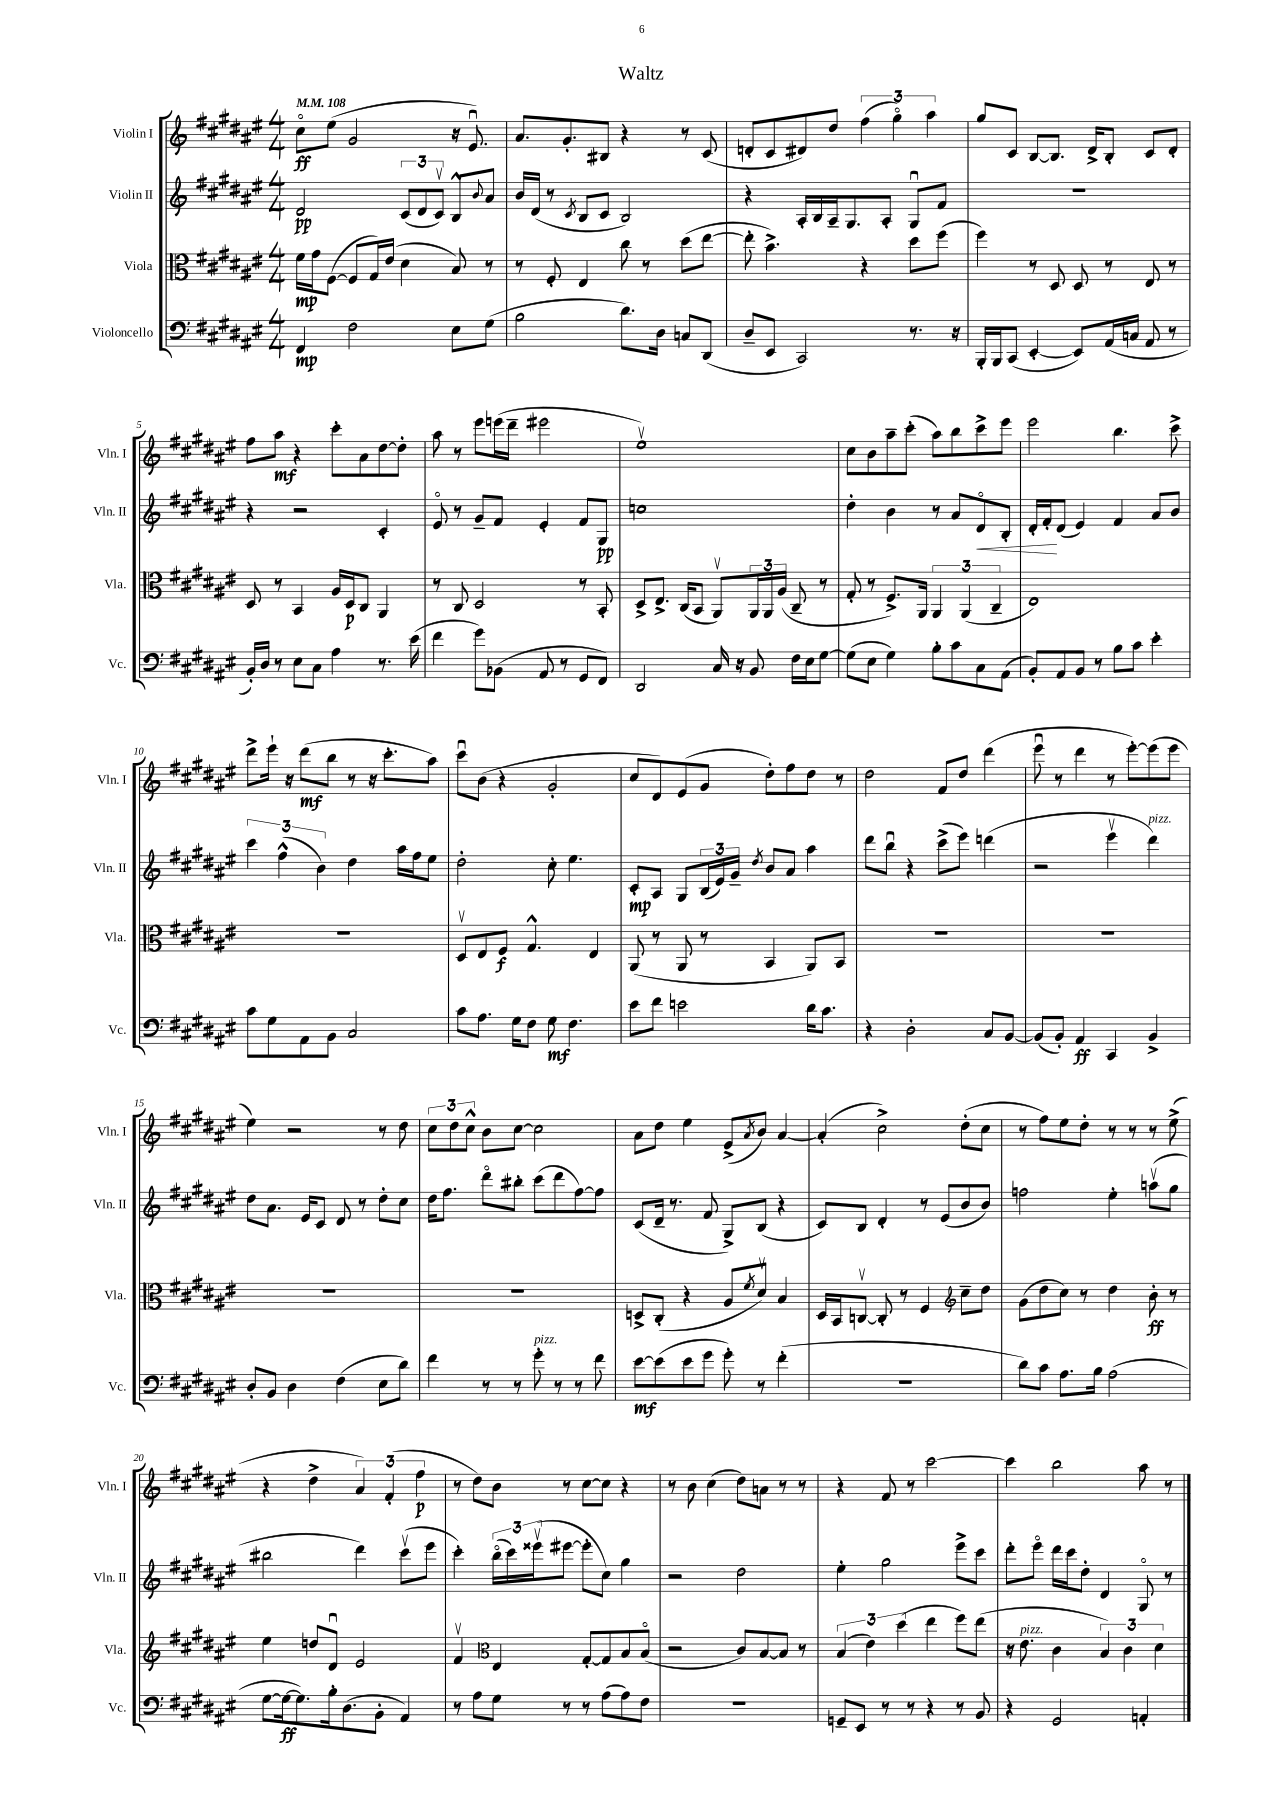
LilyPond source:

\header { title = "Waltz" }
<<
\new StaffGroup <<
\new Staff = "s0" \with { instrumentName = "Violin I" shortInstrumentName = "Vln. I" } {
    \clef treble \key fis \major \numericTimeSignature \time 4/4 \tempo 4 = 108
    cis''8\flageolet\ff eis''8( gis'2 r16 eis'8.\downbow) |
    ais'8. gis'8.-. bis8 r4 r8 cis'8( |
    d'8-. cis'8 dis'8) dis''8 \tuplet 3/2 { fis''4( gis''4\flageolet) ais''4 } |
    gis''8 cis'8 b8~ b8. dis'16-> b8-. cis'8 dis'8-. |
    fis''8 ais''8\mf r4 cis'''8-. ais'8 dis''8~ dis''8-. |
    ais''8 r8 eis'''8 e'''16( dis'''16-- eis'''2 |
    eis''1\upbow) |
    cis''8 b'8 ais''8-- cis'''8-.( ais''8) b''8 cis'''8-> eis'''8 |
    eis'''2 b''4. cis'''8-> |
    dis'''8-> eis'''16-! r16 dis'''8\mf( b''8 r8 r16 cis'''8.-. ais''8) |
    cis'''8\downbow b'8( r4 gis'2-. |
    cis''8 dis'8) eis'8( gis'8 dis''8-.) fis''8 dis''8 r8 |
    dis''2 fis'8 dis''8 dis'''4( |
    eis'''8\downbow r8 dis'''4 r8 eis'''8~-.) eis'''8( eis'''8 |
    eis''4) r2 r8 dis''8 |
    \tuplet 3/2 { cis''8 dis''8 cis''8-^ } b'8 cis''8~ cis''2 |
    ais'8 dis''8 eis''4 eis'8->( \acciaccatura { ais'8 } b'8) ais'4~ |
    ais'4-.( cis''2->) dis''8-.( cis''8 |
    r8 fis''8) eis''8 dis''8-. r8 r8 r8 eis''8->( |
    r4 dis''4-> \tuplet 3/2 { ais'4) fis'4-.( fis''4\p } |
    r8 dis''8) b'8 r8 cis''8~ cis''8 r4 |
    r8 b'8 cis''4( dis''8) a'8 r8 r8 |
    r4 fis'8 r8 cis'''2~ |
    cis'''4 b''2 ais''8 r8 \bar "|." |
}
\new Staff = "s1" \with { instrumentName = "Violin II" shortInstrumentName = "Vln. II" } {
    \clef treble \key fis \major \numericTimeSignature \time 4/4
    dis'2\pp \tuplet 3/2 { cis'8( dis'8 cis'8\upbow) } b8-^ \appoggiatura { b'8 } ais'8 |
    b'16 dis'16( r8 \acciaccatura { cis'8 } b8 cis'8 b2) |
    r4 ais16-. b16 ais16-- gis8. ais8-. gis8\downbow fis'8 |
    R1 |
    r4 r2 cis'4-. |
    eis'8\flageolet r8 gis'8-- fis'8 eis'4-. fis'8 gis8\pp |
    c''1 |
    dis''4-. b'4 r8 ais'8 dis'8\flageolet\< b8-. |
    dis'16-. fis'16-.\! dis'8( eis'4) fis'4 ais'8 b'8 |
    \tuplet 3/2 { cis'''4 fis''4-^( b'4) } dis''4 ais''16 fis''16 eis''8 |
    dis''2-. cis''8-. eis''4. |
    cis'8-.\mp ais8 gis8 \tuplet 3/2 { b16( eis'16) gis'16-- } \acciaccatura { dis''8 } b'8 ais'8 ais''4 |
    dis'''8 b''8\downbow r4 cis'''8->( eis'''8) d'''4( |
    r2 eis'''4\upbow dis'''4^\markup { \italic "pizz." }) |
    dis''8 ais'8. eis'16 cis'8 dis'8 r8 dis''8-. cis''8 |
    dis''16 fis''8. dis'''8\flageolet bis''8-. cis'''8( dis'''8 fis''8~) fis''8 |
    cis'8( dis'16-- r8. fis'8 gis8->) b8( r4 |
    cis'8) b8 dis'4-. r8 eis'8( b'8 b'8) |
    f''2 eis''4-. a''8\upbow( gis''8 |
    bis''2 dis'''4) cis'''8\upbow( eis'''8 |
    cis'''4-.) \tuplet 3/2 { b''16\flageolet( cis'''16) eisis'''16\upbow( } eis'''8~ eis'''8-. cis''8) gis''4 |
    r2 dis''2 |
    eis''4-. gis''2 eis'''8-> cis'''8 |
    dis'''8-. eis'''8\flageolet dis'''16 cis'''16 dis''8-. dis'4 gis8\flageolet r8 \bar "|." |
}
\new Staff = "s2" \with { instrumentName = "Viola" shortInstrumentName = "Vla." } {
    \clef alto \key fis \major \numericTimeSignature \time 4/4
    fis'16\mp gis'16 fis8~( fis8 gis16) eis'16( dis'4 b8) r8 |
    r8 fis8-. eis4 cis''8 r8 dis''8( eis''8~ |
    eis''8-. b'4.->) r4 dis''8 fis''8( |
    fis''4) r8 dis8 dis8 r8 eis8 r8 |
    dis8 r8 b,4 ais16 dis16\p cis8 ais,4 |
    r8 cis8 dis2 r8 b,8-. |
    dis8-> eis8.-> cis16( b,8 ais,8\upbow) \tuplet 3/2 { ais,16 ais,16 ais16( } cis8-- r8 |
    gis8-. r8 fis8.->) ais,16 \tuplet 3/2 { ais,4 ais,4( cis4-- } |
    eis1) |
    R1 |
    dis8\upbow eis8 fis8\f gis4.-^ eis4 |
    ais,8( r8 ais,8 r8 b,4 ais,8) b,8 |
    R1 |
    R1 |
    R1 |
    R1 |
    d8-> cis8-.( r4 ais8 \acciaccatura { fis'8 } dis'8\upbow) b4 |
    dis16 b,16 c8~\upbow c8-. r8 fis4 \clef treble cis''8-- dis''8 |
    gis'8( dis''8 cis''8) r8 dis''4 b'8-.\ff r8 |
    eis''4 d''8 dis'8\downbow eis'2 |
    fis'4\upbow \clef alto eis4 gis8~-. gis8 b8 b8\flageolet( |
    r2 cis'8) b8~ b8 r8 |
    \tuplet 3/2 { b4( eis'4) dis''4( } eis''4 fis''8) eis''8( |
    r16 eis'8.^\markup { \italic "pizz." } cis'4 \tuplet 3/2 { b4) cis'4 dis'4 } \bar "|." |
}
\new Staff = "s3" \with { instrumentName = "Violoncello" shortInstrumentName = "Vc." } {
    \clef bass \key fis \major \numericTimeSignature \time 4/4
    fis,4\mp fis2 eis8 gis8( |
    b2 dis'8.) dis16 c8 dis,8( |
    dis8-- eis,8 cis,2) r8. r16 |
    b,,16-. b,,16 cis,8( eis,4~-. eis,8) ais,16( c16 ais,8 r8 |
    b,16-.) dis16 r8 eis8 cis8 ais4 r8. eis'16( |
    fis'4 gis'8) bes,8( ais,8 r8 gis,8 fis,8) |
    dis,2 cis16 r16 b,8 fis16 eis16 gis8~ |
    gis8( eis8 gis4) b8-. cis'8 cis8 ais,8( |
    b,8-.) ais,8 b,8 r8 b8 cis'8 eis'4-. |
    cis'8 gis8 ais,8 b,8 cis2 |
    cis'8 ais8. gis16 fis8 gis8\mf fis4. |
    eis'8 fis'8 e'2 dis'16 cis'8. |
    r4 dis2-. cis8 b,8~ |
    b,8( b,8-.) ais,4\ff cis,4 b,4-> |
    dis8-. b,8 dis4 fis4( eis8 dis'8) |
    fis'4 r8 r8 gis'8-.^\markup { \italic "pizz." } r8 r8 fis'8 |
    eis'8~\mf eis'8( eis'8 gis'8 gis'8-.) r8 fis'4-.( |
    R1 |
    dis'8) cis'8 ais8. b16 ais2( |
    gis8~ gis16~\ff gis8.) b16-. dis8.( b,8-. ais,4) |
    r8 ais8 gis8 r8 r8 ais8( ais8) fis8 |
    R1 |
    g,8-- eis,8 r8 r8 r4 r8 b,8 |
    r4 gis,2 a,4-. \bar "|." |
}
>>
>>
